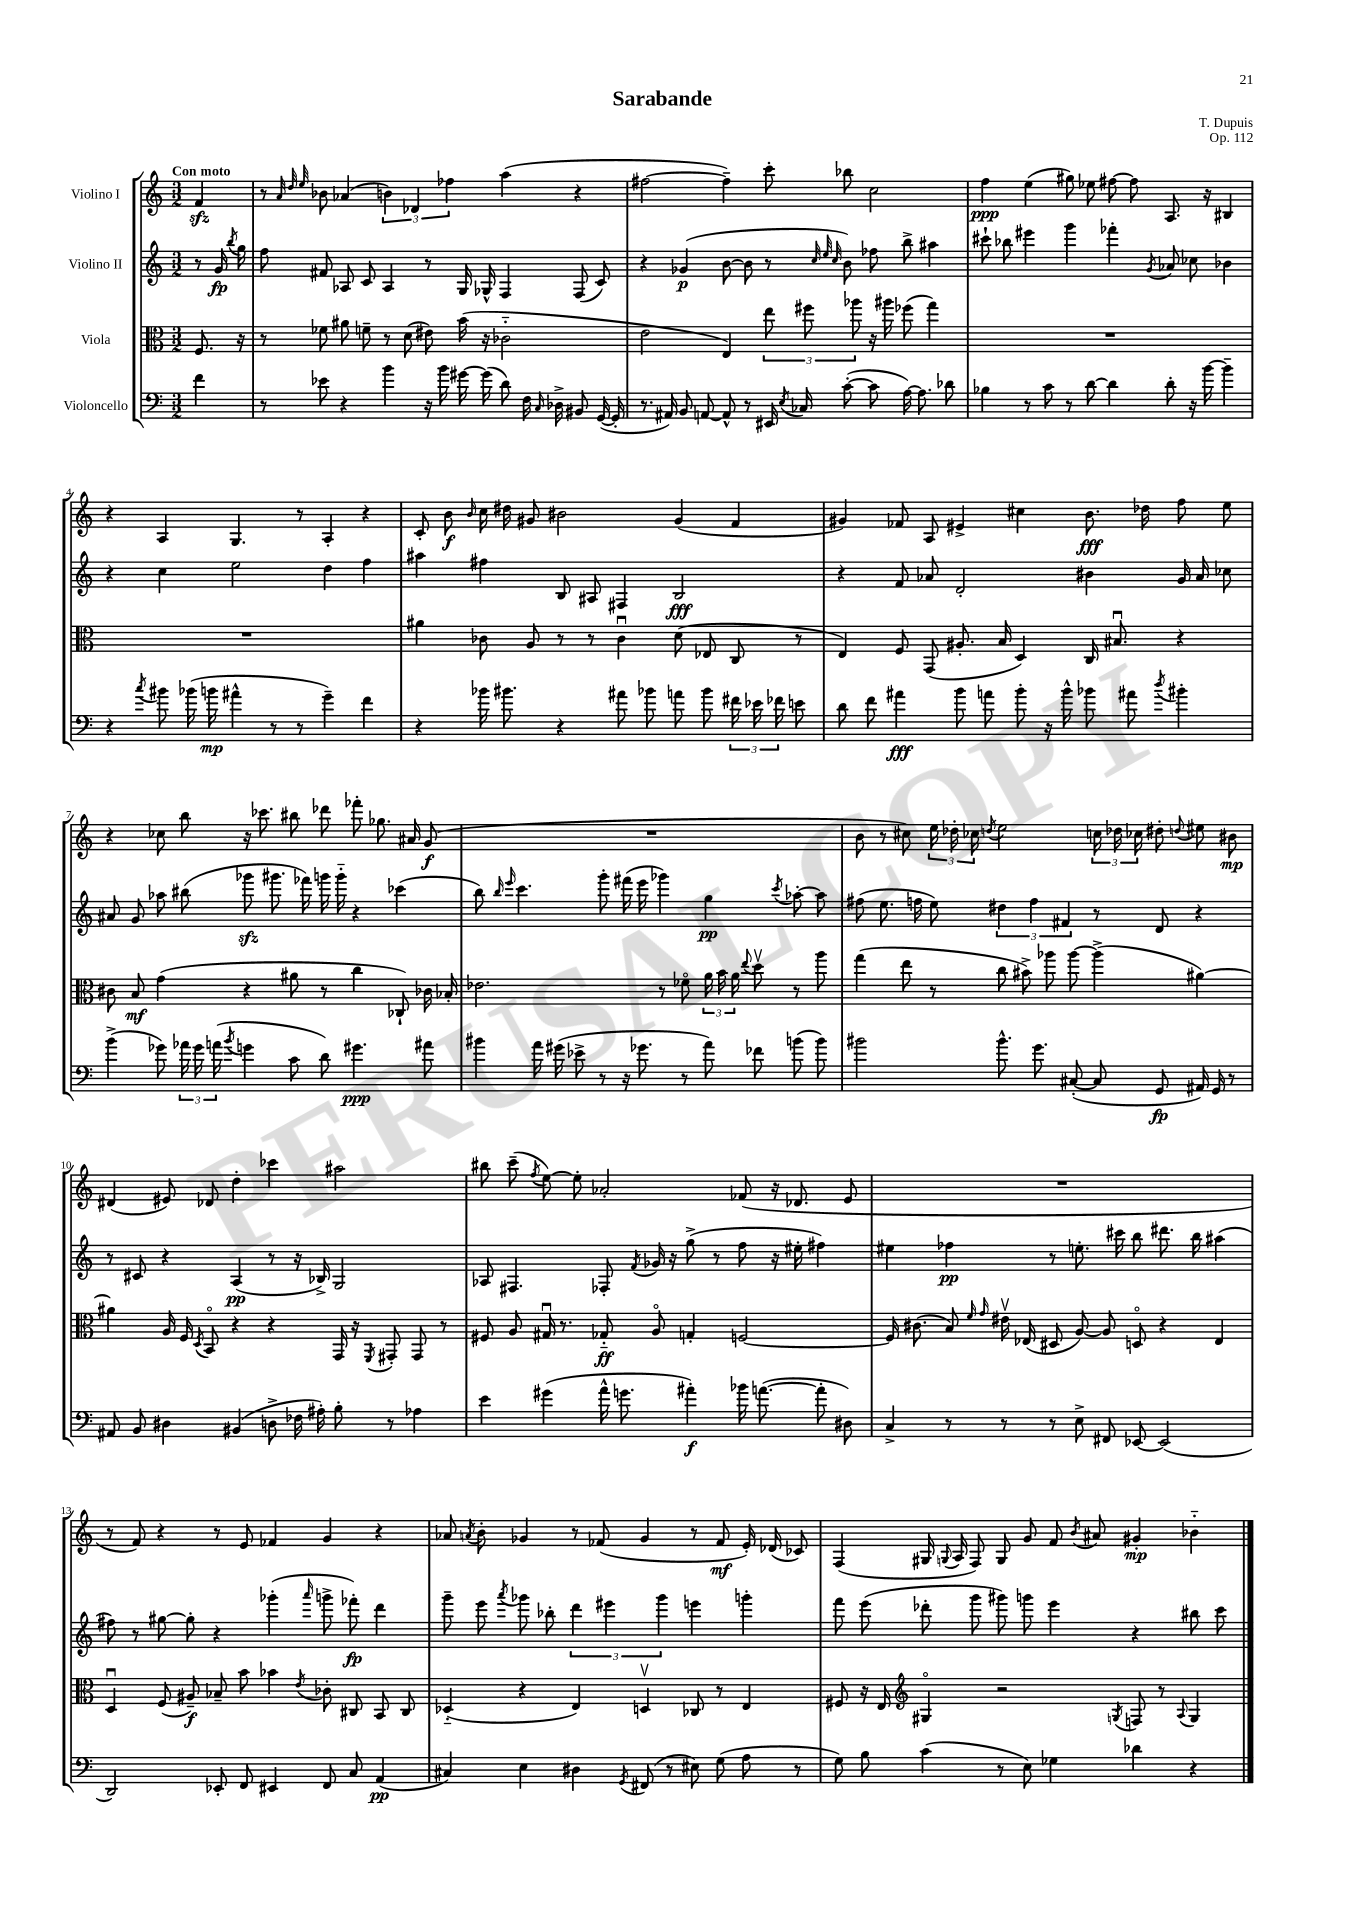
\header { title = "Sarabande" composer = "T. Dupuis" opus = "Op. 112" }
<<
\new StaffGroup <<
\new Staff = "s0" \with { instrumentName = "Violino I" } {
    \clef treble \key c \major \numericTimeSignature \time 3/2 \partial 4 \tempo "Con moto"
    \autoBeamOff f'4\sfz |
    r8 \grace { a'32 d''32 e''32 } bes'8 aes'4( \tuplet 3/2 { b'4) des'4 fes''4 } a''4( r4 |
    fis''2~ fis''4--) c'''8-. bes''8 c''2 |
    f''4\ppp e''4( gis''8) ees''8 fis''8~ fis''8 a8. r16 bis4 |
    r4 a4 g4. r8 a4-. r4 |
    c'8-. b'8\f \grace { b'16 } c''16 dis''16 gis'8 bis'2 gis'4( f'4 |
    gis'4) fes'8 a8 eis'4-> cis''4 b'8.\fff des''16 f''8 e''8 |
    r4 ces''8 b''8 r16 ces'''8. bis''8 des'''8 fes'''8-. ges''8. ais'16 g'8\f( |
    R1. |
    b'8 r8 cis''8) \tuplet 3/2 { e''16 des''16-. ces''16 } \acciaccatura { d''8 } e''2 \tuplet 3/2 { c''16 des''16 ces''16 } dis''8-. \appoggiatura { d''8 } eis''8 bis'8\mp |
    dis'4( eis'8) des'8 d''4-. ces'''4 ais''2 |
    bis''8 c'''8--( \acciaccatura { f''8 } e''8~) e''8-. aes'2-. fes'8( r16 des'8. e'8 |
    R1. |
    r8 f'8) r4 r8 e'8 fes'4 g'4 r4 |
    aes'8 \acciaccatura { a'8 } b'8-. ges'4 r8 fes'8( ges'4 r8 fes'8\mf e'16-.) des'16( ces'8) |
    f4( gis16 \appoggiatura { g8 } a16 f8) g8 g'8 f'8 \acciaccatura { b'8 } ais'8 gis'4-.\mp bes'4-_ \bar "|." |
}
\new Staff = "s1" \with { instrumentName = "Violino II" } {
    \clef treble \key c \major \numericTimeSignature \time 3/2 \partial 4
    \autoBeamOff r8 g'16\fp \acciaccatura { b''8 } g''16 |
    f''8 fis'8 aes8 c'8 aes4 r8 g16 ges16-^ f4 f8( c'8) |
    r4 ges'4\p( b'8~ b'8 r8 \grace { c''32 e''32 c''32 } b'8) fes''8 b''8-> ais''4 |
    cis'''8-! bes''8 eis'''4 g'''4 fes'''4-. \acciaccatura { g'8 } aes'8 ces''8 bes'4 |
    r4 c''4 e''2 d''4 f''4 |
    ais''4 fis''4 b8 ais8 fis4 b2\fff |
    r4 f'8 aes'8 d'2-. bis'4 g'16 aes'16 ces''8 |
    ais'8 g'8 aes''8 bis''8( ges'''8\sfz gis'''8. fes'''16) g'''16 g'''16-_ r4 ces'''4( |
    b''8) \grace { b''16 e'''16 } c'''4. g'''8-. fis'''16( e'''16 ges'''4) g''4\pp \acciaccatura { c'''8 } aes''8~-. aes''8 |
    fis''8( e''8. f''16 e''8) \tuplet 3/2 { dis''4 f''4 fis'4 } r8 d'8 r4 |
    r8 cis'8 r4 a4\pp( r8 r16 bes16->) g2 |
    aes8 fis4. fes8-. \acciaccatura { f'8 } ges'16 r16 g''8->( r8 f''8 r16 eis''16-. fis''4) |
    eis''4 fes''4\pp r8 e''8.-. cis'''16 b''8 dis'''8. b''16 ais''4( |
    fis''8) r8 gis''8~ gis''8-. r4 ges'''4-.( \grace { a'''16 } g'''8-> fes'''8-.\fp) d'''4 |
    g'''8-- e'''8 \acciaccatura { a'''8 } ges'''8 bes''8-. \tuplet 3/2 { d'''4 eis'''4 ges'''4 } e'''4 g'''4-. |
    f'''8 e'''8( des'''8-. g'''8 gis'''8) g'''8 e'''4 r4 bis''8 c'''8 \bar "|." |
}
\new Staff = "s2" \with { instrumentName = "Viola" } {
    \clef alto \key c \major \numericTimeSignature \time 3/2 \partial 4
    \autoBeamOff f8. r16 |
    r8 fes'8 ais'8 f'8-- r8 d'8( eis'8) b'16( r16 ces'2-_ |
    e'2 e4) \tuplet 3/2 { e''8 fis''8 aes''8 } r16 ais''16 fes''8( g''4) |
    R1. |
    R1. |
    ais'4 ces'8 a8 r8 r8 ces'4\downbow d'8( ees8 c8 r8 |
    e4) f8 g,8( ais8.-. b16 d4) c16 bis8.\downbow r4 |
    cis'8 b8\mf g'4( r4 ais'8 r8 c''4 ces8-!) ces'16 bes16-. |
    ees'2. r8 fes'8\flageolet \tuplet 3/2 { a'16 b'16 a'16 } \appoggiatura { e''8 } d''8\upbow r8 a''8 |
    g''4( e''8 r8 c''8 bis'8->) aes''8 aes''8~ aes''4->( ais'4~) |
    ais'4 a16 f16 \acciaccatura { d8 } b,8\flageolet r4 r4 g,16 r16 \acciaccatura { f,8 } gis,8-. gis,8 r8 |
    fis8 a8 gis16\downbow r8. ges8-_\ff a8\flageolet g4-. f2~ |
    f16 cis'8.( b8) \grace { f'16 g'16 } eis'16\upbow ees16( dis8 a8~) a8 d8\flageolet r4 ees4 |
    d4\downbow f8( ais8--\f) bes8-- b'8 bes'4 \acciaccatura { e'8 } ces'8-. cis8 b,8 cis8 |
    des4-_( r4 e4) d4\upbow ces8 r8 e4 |
    fis8 r16 e16 \clef treble gis4\flageolet r2 \acciaccatura { g8 } f8 r8 \appoggiatura { a8 } g4 \bar "|." |
}
\new Staff = "s3" \with { instrumentName = "Violoncello" } {
    \clef bass \key c \major \numericTimeSignature \time 3/2 \partial 4
    \autoBeamOff f'4 |
    r8 ees'8 r4 b'4 r16 b'16 gis'16~ gis'16( d'8) f16 \grace { c16 } des16-> bis,8 g,16~( g,16-. |
    r8. ais,16) b,8 a,8~ a,8-^ r8 eis,16 \acciaccatura { e8 } ces16 c'8~-.( c'8 a16~) a8. des'8 |
    bes4 r8 c'8 r8 d'8~ d'4 d'8-. r16 b'16~ b'4-- |
    r4 \acciaccatura { c''8 } bis'8 bes'16( b'16\mp ais'4-^ r8 r8 g'4--) f'4 |
    r4 bes'16 bis'8. r4 ais'8 bes'8 a'8 bes'8 \tuplet 3/2 { fis'16 ees'16 fes'16 } e'8 |
    d'8 f'8 ais'4\fff b'8 a'8 b'8-. r16 b'16-^ bes'8 ais'8 \acciaccatura { d''8 } bis'4-. |
    b'4->( ges'8) \tuplet 3/2 { aes'16 ges'16 a'16( } \acciaccatura { b'8 } g'4 c'8 d'8) gis'4.\ppp ais'8 |
    bis'4 a'16 gis'16( ees'8-> r8 r16 ges'8. r8 a'8) fes'8 b'8( b'8) |
    bis'2 bis'8.-^ g'8. cis8~-.( cis8 g,8\fp ais,16) g,16 r8 |
    ais,8 b,8 dis4 bis,4( d8-> fes16 ais16-.) b8-. r8 aes4 |
    e'4 gis'4( a'16-^ g'8. ais'4-.\f) bes'16 a'8.~( a'8-. dis8) |
    c4-> r8 r8 r8 e8-> fis,8 ees,8~ ees,2( |
    d,2) ees,8-. f,8 eis,4 f,8 c8 a,4\pp( |
    cis4) e4 dis4 \acciaccatura { g,8 } fis,8( r8 eis8) g8( a8 r8 |
    g8) b8 c'4( r8 e8) ges4 des'4 r4 \bar "|." |
}
>>
>>
